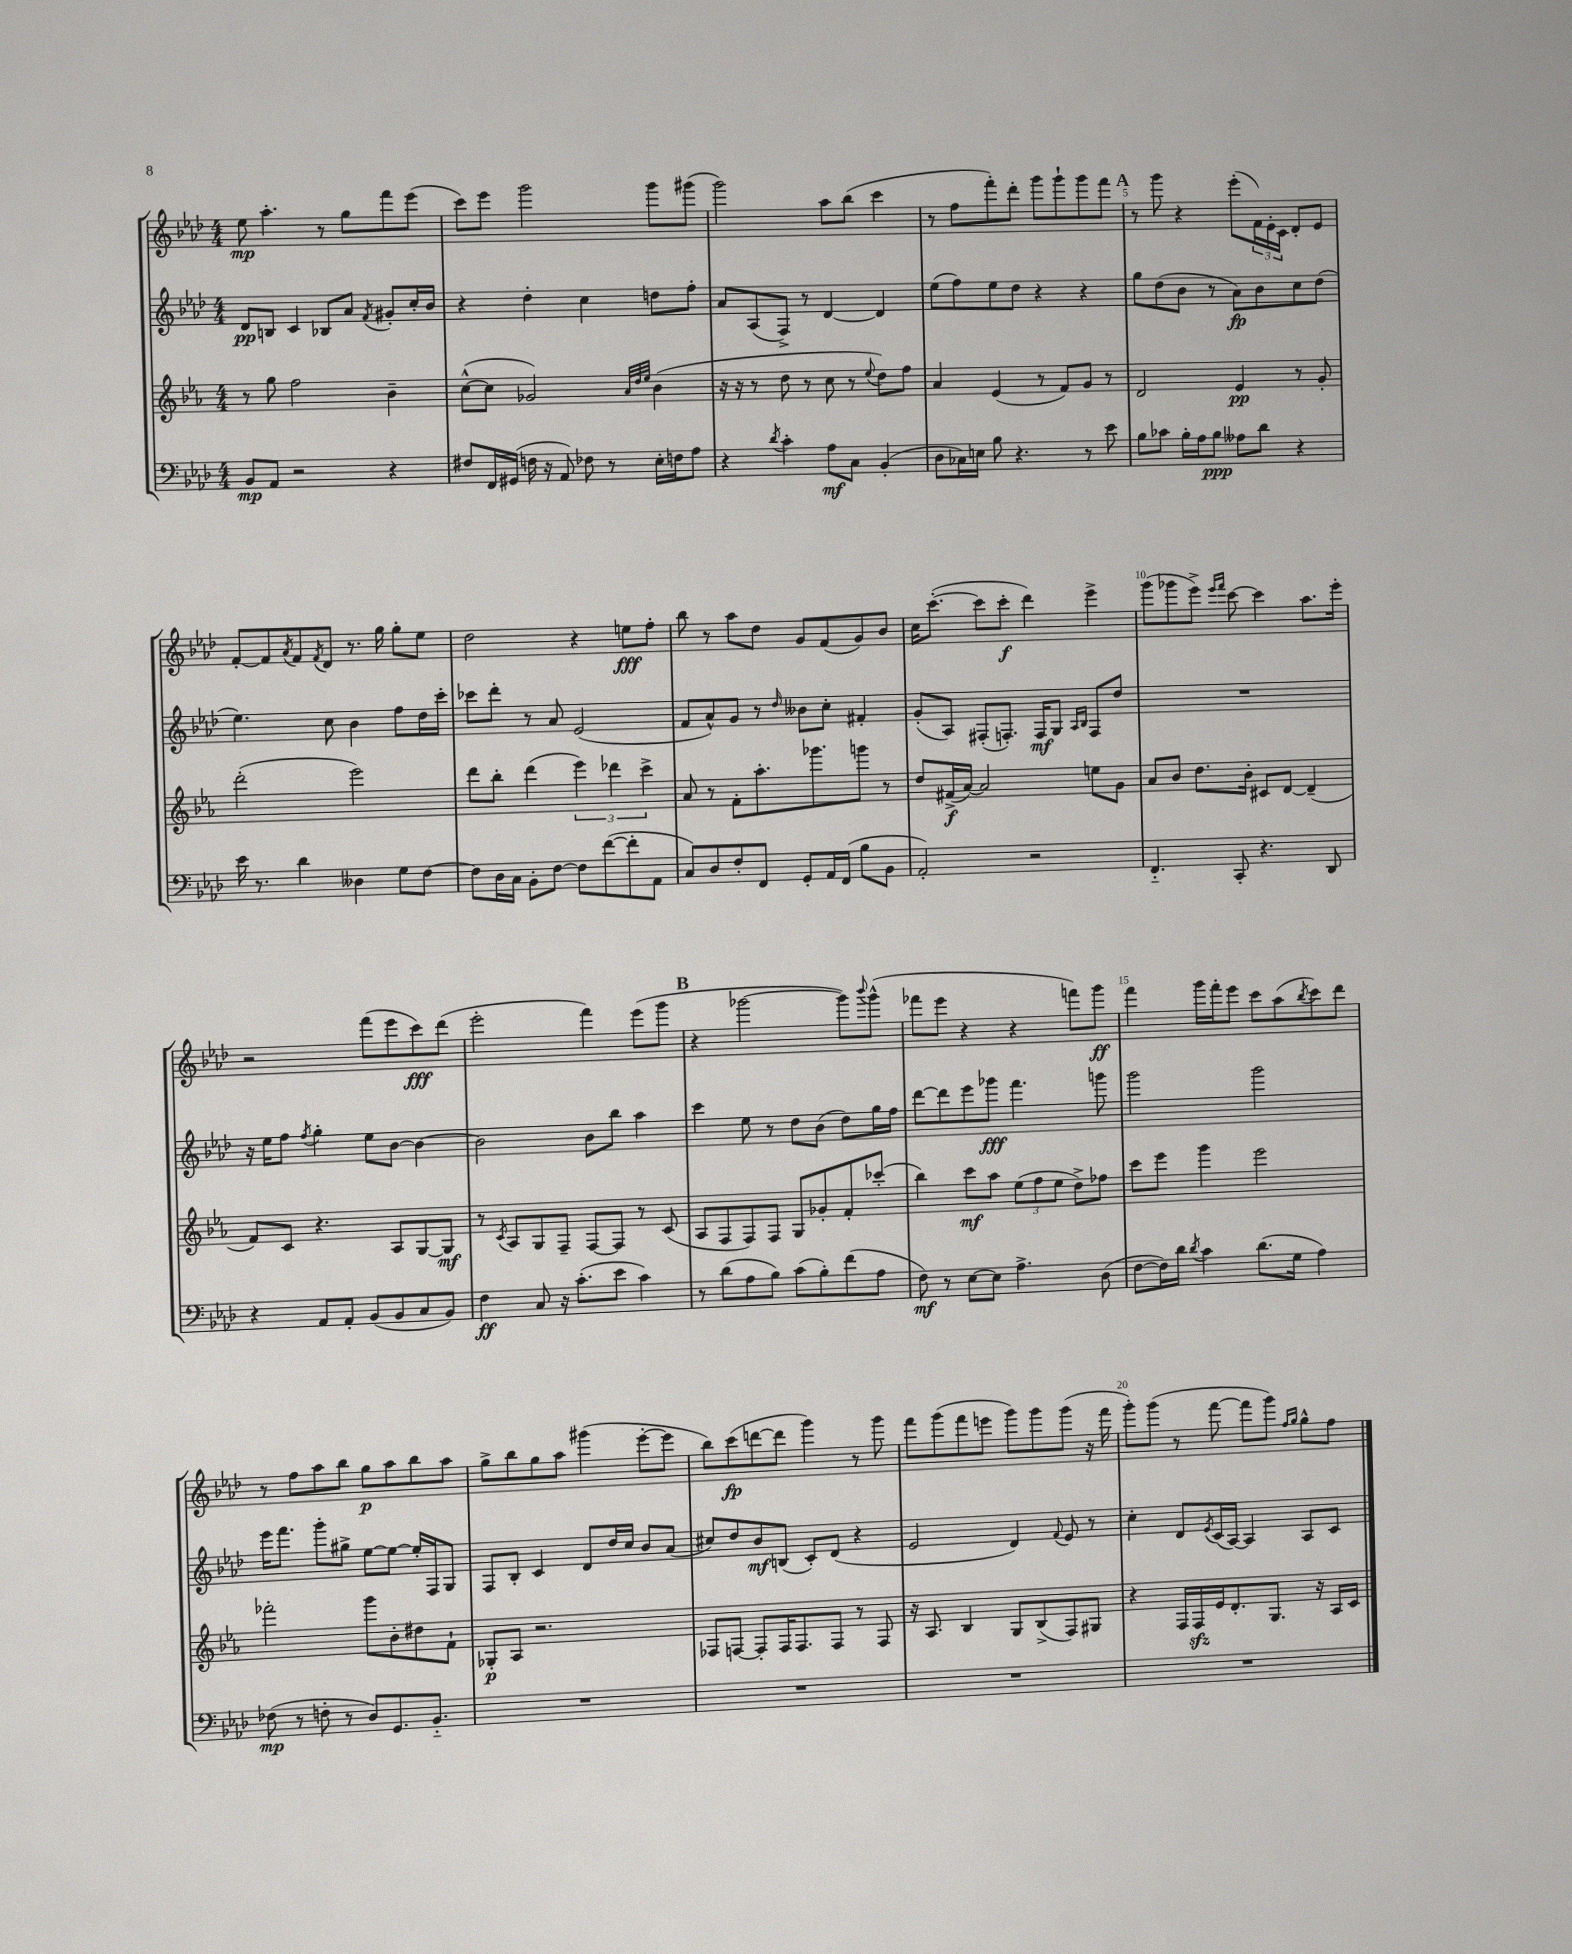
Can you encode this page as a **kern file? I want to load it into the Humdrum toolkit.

**kern	**kern	**kern	**kern
*staff4	*staff3	*staff2	*staff1
*clefF4	*clefG2	*clefG2	*clefG2
*k[b-e-a-d-]	*k[b-e-a-]	*k[b-e-a-d-]	*k[b-e-a-d-]
*M4/4	*M4/4	*M4/4	*M4/4
8BB-	8r	8d-	8ee-
8AA-	8gg	8B	4.aa-'
2r	2ff	4c	.
.	.	8B-	8r
.	.	8a-	8gg
.	.	8qf	.
4r	4b-~	8g#'	8fff
.	.	16cc'	(8eee-
.	.	16b-	.
=	=	=	=
8F#	([8cc^^	4r	8ccc)
16FF	8cc]	.	8eee-
(16GG#	.	.	.
16F	2g-)	4dd-'	2ggg
16r	.	.	.
8AA-)	.	.	.
8F-	.	4cc	.
8r	.	.	.
.	32qqa-	.	.
.	32qqdd	.	.
.	32qqee-	.	.
16E-'	(4b-	8dd	8ggg
16F	.	.	.
8A-	.	8ff'	(8ggg#
=	=	=	=
4r	16r	8a-	2ggg)
.	16r	.	.
.	8r	(8A-	.
8qd-	.	.	.
4c'	8dd	8F^)	.
.	8r	8r	.
8A-	8cc	[4d-	8aa-
8C	8r	.	(8bb-
.	8qqee-	.	.
(4BB-'	8dd)	4d-]	4ccc
.	8ff	.	.
=	=	=	=
8D-	4a-	(8ee-	8r
16C-)	.	8ff)	8ff
16E	.	.	.
8B-	(4e-	8ee-	8fff')
4.r	.	8dd-	8ddd-'
.	8r	4r	8ggg
.	8f)	.	8ggg`
8r	8g	4r	8ggg
8e-	8r	.	8fff
=	=	=	=
8B-	2d	8gg	8r
8c-	.	(8dd-	8ggg
16B-'	.	8b-	4r
16A-	.	.	.
8B-	.	8r	.
8A--	4e-	8a-)	(8eee-'
8d-	.	8b-	24f)
.	.	.	24e-'
.	.	.	24c
4r	8r	8cc	8d-'
.	8g'	(8dd-	8e-
=	=	=	=
16e-	(2ddd'	4.ee-)	[8f'
8.r	.	.	.
.	.	.	8f]
.	.	.	8qa-
4d-	.	.	8f
.	.	.	8qf
.	.	8cc	8d-
4D--	2eee-)	4b-	8.r
.	.	.	16gg
8G	.	8ff	8gg'
[8F	.	16dd-	8ee-
.	.	16ccc'	.
=	=	=	=
8F]	8ddd	8ccc-	2dd-
16D-	8bb-'	8ddd-'	.
16C	.	.	.
8BB-'	(4ddd	8r	.
[8F	.	8a-	.
8F]	6eee-)	(2e-	4r
([8f	.	.	.
.	6ddd-	.	.
8f']	.	.	8ee
.	6ccc^	.	.
8AA-	.	.	8ff'
=	=	=	=
8C)	8a-	8f	8bb-
8D-	8r	8a-^^)	8r
8F'	8f'	8g	8aa-
8FF	8.aa-'	8r	8dd-
.	.	16qqdd-	.
8GG'	.	8b--	8g
.	8.ggg-	.	.
16AA-	.	8cc'	(8f
(16FF	.	.	.
8B-	8ggg	4f#'	8g)
8BB-	8r	.	8b-
=	=	=	=
2AA-')	8dd	(8g'	16cc
.	.	.	([8.ccc'
.	(16f#^	8A-)	.
.	[16a-)	.	.
.	2a-]	(8F#'	8ccc]
.	.	8.F')	8ccc'
2r	.	.	4ddd-)
.	.	16F	.
.	.	8G	.
.	.	16qqA-	.
.	.	16qqB-	.
.	8ee	8F	4eee-^
.	8g	8dd-	.
=	=	=	=
4.FF'~	8a-	1r	(8ggg
.	8b-	.	8ggg-
.	8.dd	.	8eee-^)
.	.	.	16qqeee-
.	.	.	16qqfff
8CC'	.	.	[8ccc
.	16b-'	.	.
4.r	8c#	.	4ccc]
.	[8d	.	.
.	(4d~]	.	8.aa-
8DD-	.	.	.
.	.	.	16eee-'
=	=	=	=
4r	8f)	16r	2r
.	.	16ee-	.
.	8c	8ff	.
.	.	8qff	.
8AA-	4.r	4gg'	.
8AA-'	.	.	.
(8BB-	.	8ee-	(8fff
8BB-	8A-	[8b-	8eee-
8C	[8G	4b-_	8ccc)
8BB-)	8G]	.	(8ddd-
=	=	=	=
4F	8r	2b-]	2eee-'
.	8qc	.	.
.	8A-	.	.
8C	8G	.	.
16r	8F~	.	.
(8.c'	.	.	.
.	[8F	8b-	4fff)
8e-	8F]	8bb-	.
4c)	8r	4aa-	(8eee-
.	(8c	.	8ggg
=	=	=	=
8r	8A-	4ccc	4r
(8d-	8F	.	.
8A-	8F)	8ee-	[2ggg-
8B-)	8F	8r	.
(8c	8G	8dd-	.
8B-')	8g-'	(8b-	.
(8f	8f'	8dd-)	8ggg-])
.	.	.	8qqbbb-
8A-	(8ccc-'	16gg	(8ggg-^^
.	.	16ff	.
=	=	=	=
8F)	4bb-)	[8ddd-	8fff-
8r	.	8ddd-]	8eee-
[8E-	8ccc	8eee-	4r
8E-]	8aa-	8ggg-	.
4.A-^	(12ee-	4.fff	4r
.	12ff	.	.
.	12ee-	.	.
.	8dd^)	.	8fff)
(8D-	8ff-	8ggg	8ggg
=	=	=	=
[8F	8ccc	2ggg	4fff
16F])	8eee-	.	.
16d-	.	.	.
8qd-	.	.	.
4c	4ggg	.	16ggg
.	.	.	16fff'
.	.	.	8eee-
(8.d-	2eee-	2ggg	8ccc
.	.	.	(8aa-
16G	.	.	.
.	.	.	8qbb-
4A-)	.	.	8ccc)
.	.	.	8ddd-
=	=	=	=
(8F-	2fff-'	16eee-	8r
.	.	8.fff	.
8r	.	.	8ff
8F'	.	8ggg'	8aa-
8r	.	8gg#^	8bb-
8D-)	8ggg	[8ee-	8gg
8.GG	8b-'	8ee-_	8aa-
.	8dd#	16ee-']	8bb-
8.BB-'~	.	16F	.
.	8f`	8G	8aa-
=	=	=	=
1r	8G-'	8F	8gg^
.	8A-	8B-'	8bb-
.	2.r	4c	8gg
.	.	.	8aa-
.	.	8d-	(4ggg#
.	.	16dd-	.
.	.	16cc	.
.	.	8b-	[8eee-'
.	.	(8a-	8eee-]
=	=	=	=
1r	8F-	8cc#)	8bb-)
.	[8F	8dd-	(8ccc
.	8F']	8b-	[8ddd
.	16F	(8B	8ddd]
.	8.F	.	.
.	.	8c')	4ggg)
.	8F	(8d-	.
.	8r	4r	8r
.	8F	.	8ggg
=	=	=	=
1r	16r	2e-	8fff
.	8.A-	.	.
.	.	.	(8ggg
.	4B-	.	8fff
.	.	.	8eee
.	8G	4d-)	8ggg)
.	(8B-^	.	8ggg
.	.	8qqf	.
.	8F)	8e-	(8ggg
.	8G#	8r	16r
.	.	.	16fff
=	=	=	=
1r	4r	4cc'	8ggg')
.	.	.	(8ggg
.	16F	8d-	8r
.	16F	.	.
.	.	8qe-	.
.	16e-	(16c	[8fff
.	8.d'	[16A-)	.
.	.	4A-]	8fff]
.	8.G	.	8ggg)
.	.	.	16qqff
.	.	.	16qqgg
.	.	8A-	8gg^^
.	16r	.	.
.	16A-	8c	8ff
.	16c	.	.
==	==	==	==
*-	*-	*-	*-
